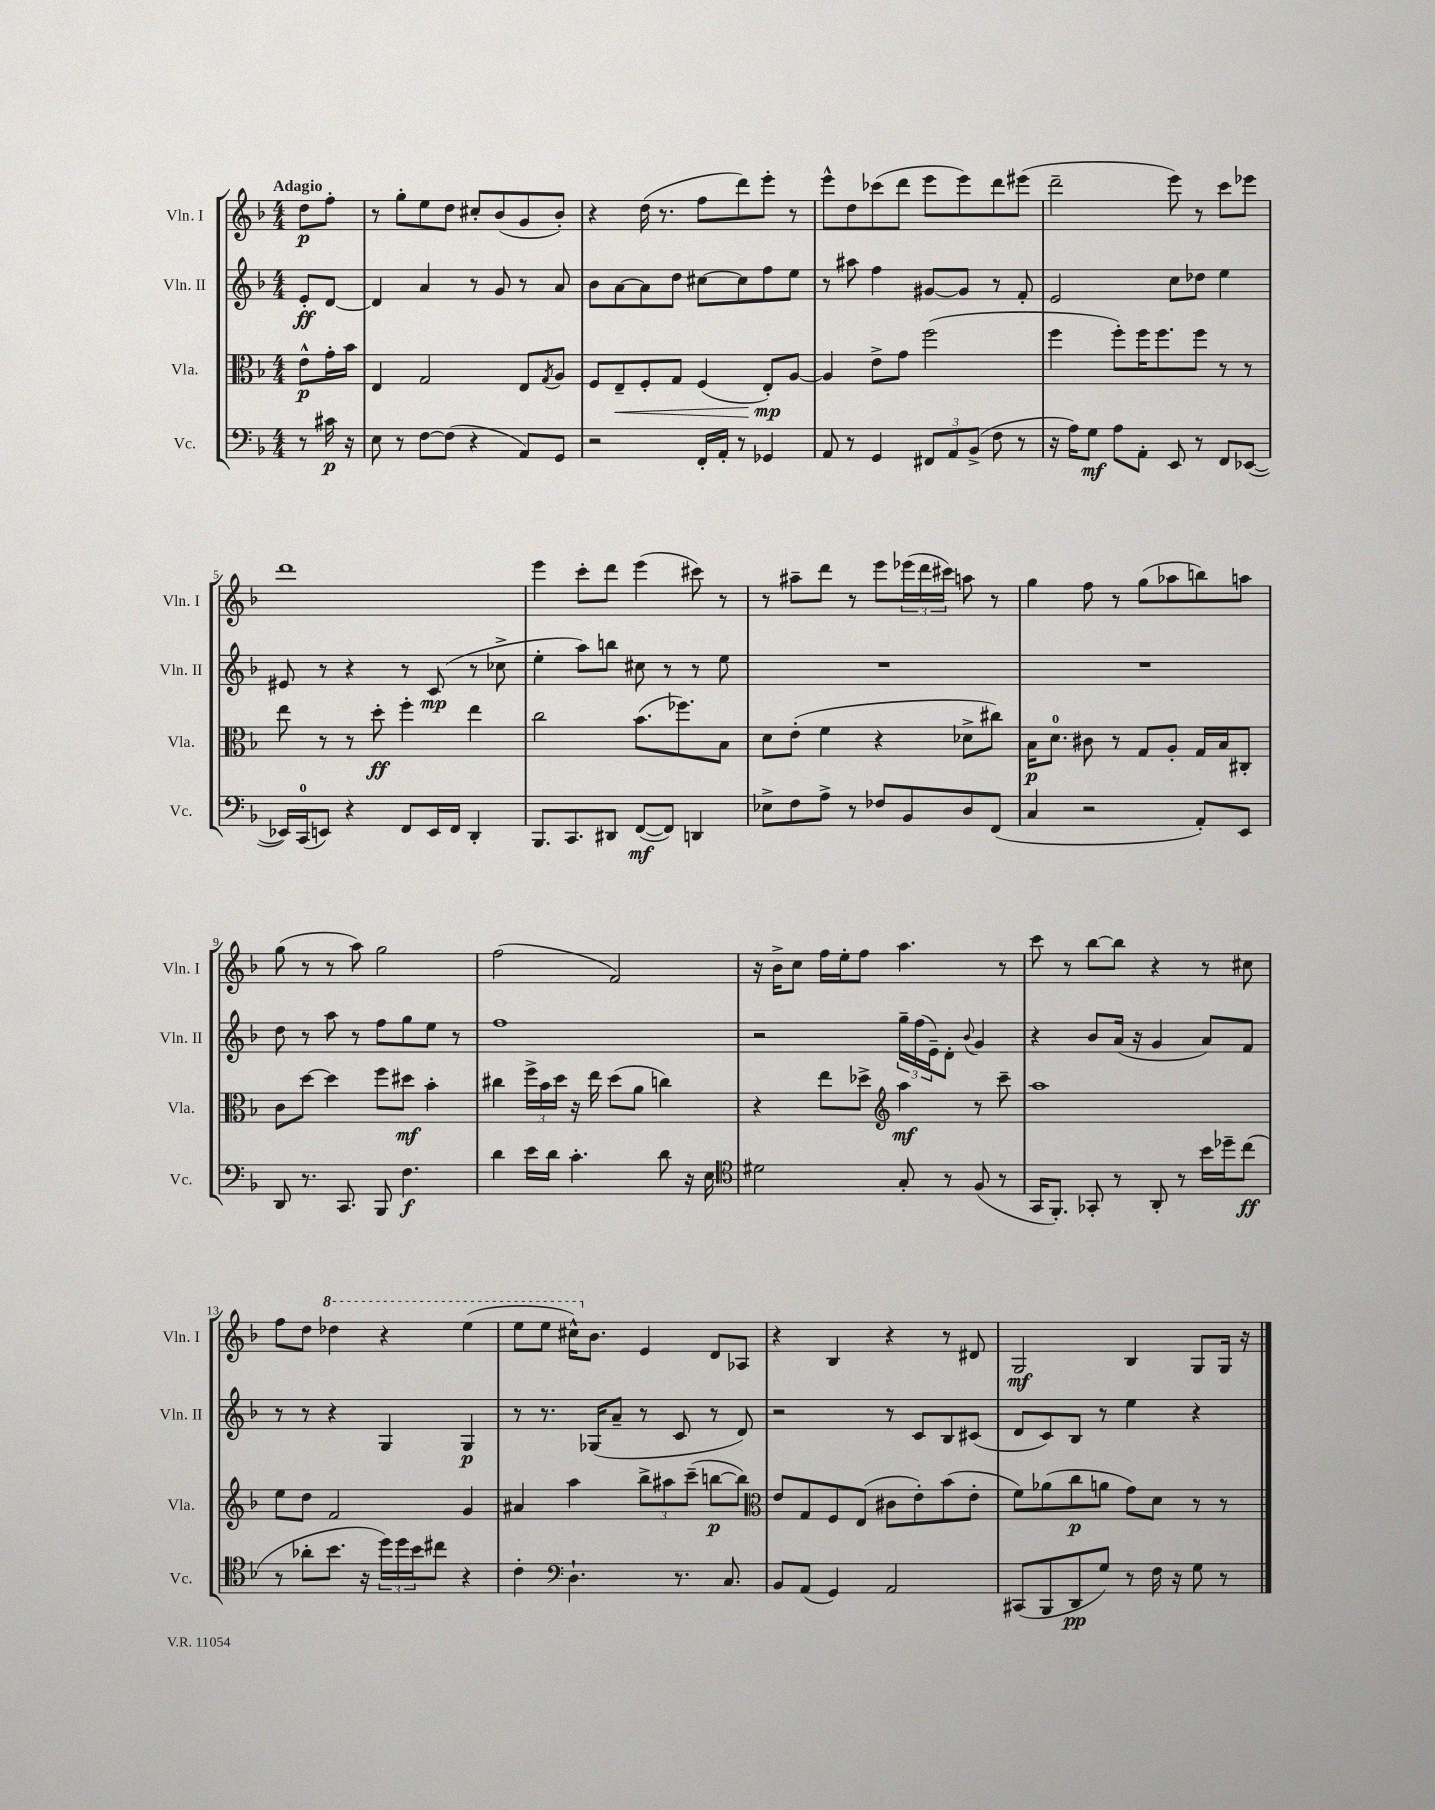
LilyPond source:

<<
\new StaffGroup <<
\new Staff = "s0" \with { instrumentName = "Vln. I" shortInstrumentName = "Vln. I" } {
    \clef treble \key f \major \numericTimeSignature \time 4/4 \partial 4 \tempo "Adagio"
    d''8\p f''8-. |
    r8 g''8-. e''8 d''8 cis''8-. bes'8( g'8 bes'8-.) |
    r4 d''16( r8. f''8 d'''8) e'''8-. r8 |
    e'''8-^ d''8 ces'''8( d'''8 e'''8 e'''8) d'''8 eis'''8( |
    d'''2-- e'''8) r8 c'''8 ees'''8 |
    d'''1 |
    e'''4 c'''8-. d'''8 e'''4( cis'''8) r8 |
    r8 ais''8-- d'''8 r8 e'''8 \tuplet 3/2 { ees'''16( d'''16 cis'''16) } a''8 r8 |
    g''4 f''8 r8 g''8( aes''8 b''8) a''8 |
    g''8( r8 r8 a''8) g''2 |
    f''2( f'2) |
    r16 bes'16-> c''8 f''16 e''16-. f''8 a''4. r8 |
    c'''8 r8 bes''8~ bes''8 r4 r8 cis''8 |
    f''8 d''8 \ottava #1 des'''4 r4 e'''4( |
    e'''8 e'''8 cis'''16-^) \ottava #0 bes'8. e'4 d'8 aes8 |
    r4 bes4 r4 r8 dis'8 |
    g2\mf bes4 g8 g16 r16 \bar "|." |
}
\new Staff = "s1" \with { instrumentName = "Vln. II" shortInstrumentName = "Vln. II" } {
    \clef treble \key f \major \numericTimeSignature \time 4/4 \partial 4
    e'8-.\ff d'8~ |
    d'4 a'4 r8 g'8 r8 a'8 |
    bes'8 a'8~ a'8 d''8 cis''8~ cis''8 f''8 e''8 |
    r8 ais''8 f''4 gis'8~ gis'8 r8 f'8-. |
    e'2 c''8 des''8 e''4 |
    eis'8 r8 r4 r8 c'8\mp( r8 ces''8-> |
    e''4-. a''8) b''8 cis''8 r8 r8 e''8 |
    R1 |
    R1 |
    d''8 r8 a''8 r8 f''8 g''8 e''8 r8 |
    f''1 |
    r2 \tuplet 3/2 { g''16-- f''16( e'16--) } d'8-. \appoggiatura { bes'8 } g'4 |
    r4 bes'8 a'16( r16 g'4 a'8) f'8 |
    r8 r8 r4 g4 g4\p |
    r8 r8. ges16( a'8-- r8 c'8 r8 d'8) |
    r2 r8 c'8 bes8 cis'8( |
    d'8 c'8) bes8 r8 e''4 r4 \bar "|." |
}
\new Staff = "s2" \with { instrumentName = "Vla." shortInstrumentName = "Vla." } {
    \clef alto \key f \major \numericTimeSignature \time 4/4 \partial 4
    e'8-^\p g'16-. bes'16 |
    e4 g2 e8 \acciaccatura { g8 } a8 |
    f8 e8--\< f8-. g8 f4( e8-.\mp\!) a8~ |
    a4 e'8-> g'8 f''2( |
    f''4 f''8-.) f''16 f''8. f''8 r8 r8 |
    e''8 r8 r8 d''8-.\ff f''4-. e''4 |
    c''2 bes'8.( fes''8.) bes8 |
    d'8 e'8-.( f'4 r4 des'8-> cis''8) |
    bes16\p d'8.-0 cis'8 r8 g8 a8-. g16 bes16 cis8-. |
    c'8 d''8~ d''4 f''8 dis''8\mf bes'4-. |
    cis''4 \tuplet 3/2 { f''16-> bes'16 d''16 } r16 e''16 d''8( a'8 c''4) |
    r4 e''8 des''8-> \clef treble a''4\mf r8 c'''8-- |
    a''1 |
    e''8 d''8 f'2 g'4 |
    ais'4 a''4 \tuplet 3/2 { bes''8-> ais''8 c'''8--( } b''8~\p b''8) |
    \clef alto e'8 g8 f8 e8( cis'8 e'8-.) bes'8( e'8-. |
    f'8) aes'8( c''8\p a'8 g'8) d'8 r8 r8 \bar "|." |
}
\new Staff = "s3" \with { instrumentName = "Vc." shortInstrumentName = "Vc." } {
    \clef bass \key f \major \numericTimeSignature \time 4/4 \partial 4
    r8 cis'16\p r16 |
    e8 r8 f8~ f8( r4 a,8) g,8 |
    r2 f,16-. a,16-. r8 ges,4 |
    a,8 r8 g,4 \tuplet 3/2 { fis,8 a,8 bes,8->( } f8 r8 |
    r16 a16) g8\mf a8 a,8-. e,8 r8 f,8 ees,8~( |
    ees,16) c,16-0( e,8) r4 f,8 e,16 f,16 d,4-. |
    bes,,8. c,8. dis,8 f,8~\mf( f,8) d,4 |
    ees8-> f8 a8-> r8 fes8 bes,8 d8 f,8( |
    c4 r2 a,8-.) e,8 |
    d,8 r8. c,8. bes,,8 f4.\f |
    d'4 e'16 d'16 c'4.-. d'8 r16 e16 |
    \clef tenor dis'2 g8-. r8 f8( r8 |
    g,16 f,8.-.) ges,8-. r8 a,8-. r8 bes'16 des''16-- c''8\ff( |
    r8 aes'8-. bes'8. r16 \tuplet 3/2 { d''16) d''16 bes'16 } cis''8 r4 |
    c'4-. \clef bass d4.-! r8. c8. |
    bes,8 a,8( g,4) a,2 |
    cis,8( bes,,8 d,8\pp g8) r8 f16 r16 g8 r8 \bar "|." |
}
>>
>>
